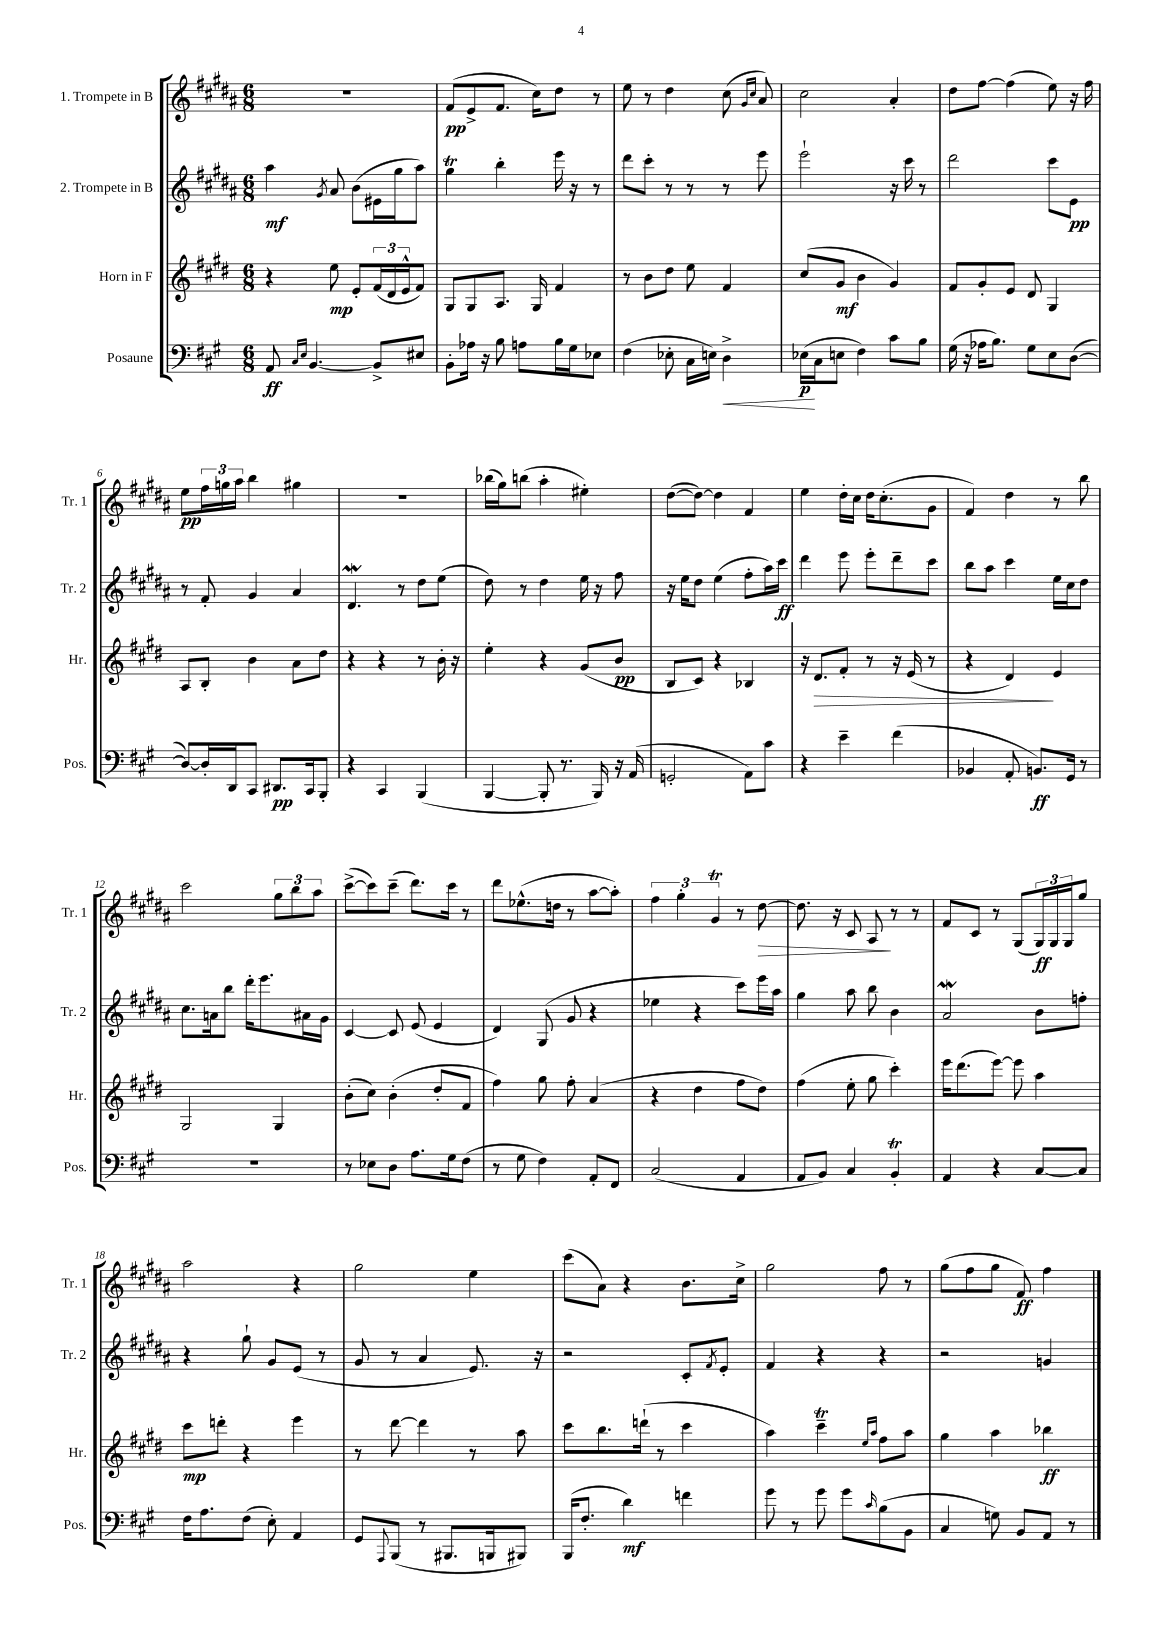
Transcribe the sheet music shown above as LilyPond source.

<<
\new StaffGroup <<
\new Staff = "s0" \with { instrumentName = "1. Trompete in B" shortInstrumentName = "Tr. 1" } {
    \clef treble \key b \major \numericTimeSignature \time 6/8
    R2. |
    fis'8\pp( e'8-> fis'8. cis''16) dis''8 r8 |
    e''8 r8 dis''4 cis''8( \grace { gis'16 cis''16 } ais'8) |
    cis''2 ais'4-. |
    dis''8 fis''8~ fis''4( e''8) r16 fis''16 |
    e''8\pp \tuplet 3/2 { fis''16 g''16 ais''16 } b''4 gis''4 |
    R2. |
    bes''16( gis''16) b''8( ais''4-. eis''4-.) |
    dis''8~( dis''8~) dis''4 fis'4 |
    e''4 dis''16-. cis''16 dis''16 cis''8.-.( gis'8 |
    fis'4) dis''4 r8 b''8 |
    cis'''2 \tuplet 3/2 { gis''8 b''8 ais''8 } |
    cis'''8~->( cis'''8) cis'''8--( dis'''8.) cis'''16 r8 |
    dis'''8 ees''8.-^( d''16 r8 ais''8~ ais''8-.) |
    \tuplet 3/2 { fis''4 gis''4-. gis'4\trill } r8 dis''8~\> |
    dis''8. r16 cis'8 ais8\! r8 r8 |
    fis'8 cis'8 r8 gis8( \tuplet 3/2 { gis16\ff) gis16 gis16 } gis''8 |
    ais''2 r4 |
    gis''2 e''4 |
    cis'''8( ais'8) r4 b'8. cis''16-> |
    gis''2 fis''8 r8 |
    gis''8( fis''8 gis''8 fis'8\ff) fis''4 \bar "|." |
}
\new Staff = "s1" \with { instrumentName = "2. Trompete in B" shortInstrumentName = "Tr. 2" } {
    \clef treble \key b \major \numericTimeSignature \time 6/8
    ais''4\mf \acciaccatura { gis'8 } ais'8 b'8( eis'16 gis''16 ais''8) |
    gis''4\trill b''4-. e'''16 r16 r8 |
    dis'''8 cis'''8-. r8 r8 r8 e'''8 |
    e'''2-! r16 cis'''16 r8 |
    dis'''2 cis'''8 e'8\pp |
    r8 fis'8-. gis'4 ais'4 |
    dis'4.\mordent r8 dis''8 e''8( |
    dis''8) r8 dis''4 e''16 r16 fis''8 |
    r16 e''16 dis''8 e''4( fis''8-. ais''16) cis'''16\ff |
    dis'''4 e'''8 e'''8-. dis'''8-- cis'''8 |
    b''8 ais''8 cis'''4 e''16 cis''16 dis''8 |
    cis''8. a'16 b''8 dis'''16-. e'''8. ais'16 gis'16 |
    cis'4~ cis'8 e'8( e'4 |
    dis'4) gis8( gis'8 r4 |
    ees''4 r4 cis'''8) e'''16 ais''16 |
    gis''4 ais''8 b''8 b'4 |
    ais'2\mordent b'8 f''8-. |
    r4 gis''8-! gis'8 e'8( r8 |
    gis'8 r8 ais'4 e'8.) r16 |
    r2 cis'8-. \acciaccatura { fis'8 } e'8-. |
    fis'4 r4 r4 |
    r2 g'4 \bar "|." |
}
\new Staff = "s2" \with { instrumentName = "Horn in F" shortInstrumentName = "Hr." } {
    \clef treble \key e \major \numericTimeSignature \time 6/8
    r4 e''8\mp e'8-. \tuplet 3/2 { fis'16( dis'16 e'16-^ } fis'8) |
    gis8 gis8 a8. gis16 fis'4 |
    r8 b'8 dis''8 e''8 fis'4 |
    cis''8( gis'8\mf b'4 gis'4) |
    fis'8 gis'8-. e'8 dis'8 gis4 |
    a8 b8-. b'4 a'8 dis''8 |
    r4 r4 r8 b'16-. r16 |
    e''4-. r4 gis'8( b'8\pp |
    b8 cis'8) r4 bes4 |
    r16 dis'8.\> fis'8-. r8 r16 e'16( r8 |
    r4 dis'4\!) e'4 |
    gis2 gis4 |
    b'8-.( cis''8) b'4-.( dis''8-. fis'8 |
    fis''4) gis''8 fis''8-. a'4( |
    r4 dis''4 fis''8 dis''8) |
    fis''4( e''8-. gis''8 cis'''4-.) |
    e'''16 dis'''8.( e'''8~) e'''8 a''4 |
    cis'''8\mp d'''8-. r4 e'''4 |
    r8 dis'''8~ dis'''4 r8 a''8 |
    cis'''8 b''8. d'''16-!( r8 cis'''4 |
    a''4) cis'''4--\trill \grace { e''16 a''16 } fis''8 a''8 |
    gis''4 a''4 bes''4\ff \bar "|." |
}
\new Staff = "s3" \with { instrumentName = "Posaune" shortInstrumentName = "Pos." } {
    \clef bass \key a \major \numericTimeSignature \time 6/8
    a,8\ff \grace { cis16 e16 } b,4.~ b,8-> eis8 |
    b,8-. aes16 r16 b8 a8 b16 gis16 ees8 |
    fis4( ees8-. cis16 e16) d4->\< |
    ees16\p\!( cis16 e8 fis4) cis'8 b8 |
    gis16( r16 aes16 b8.) gis8 e8 d8~( |
    d8~) d16-. d,16 cis,8 dis,8.\pp cis,16 b,,8-. |
    r4 cis,4 b,,4( |
    b,,4~ b,,8-. r8. b,,16) r16 a,16( |
    g,2-. a,8) cis'8 |
    r4 e'4-- fis'4( |
    bes,4 a,8-. b,8.\ff) gis,16 r8 |
    R2. |
    r8 ees8 d8 a8. gis16 fis8( |
    r8 gis8 fis4) a,8-. fis,8 |
    cis2( a,4 |
    a,8 b,8) cis4 b,4-.\trill |
    a,4 r4 cis8~ cis8 |
    fis16 a8. fis8( e8-.) a,4 |
    gis,8 \appoggiatura { a,,8 } b,,8( r8 bis,,8. b,,16 bis,,8) |
    b,,16( fis8.-. d'4\mf) f'4 |
    gis'8 r8 gis'8 gis'8 \grace { cis'16 } b8( b,8 |
    cis4 g8) b,8 a,8 r8 \bar "|." |
}
>>
>>
